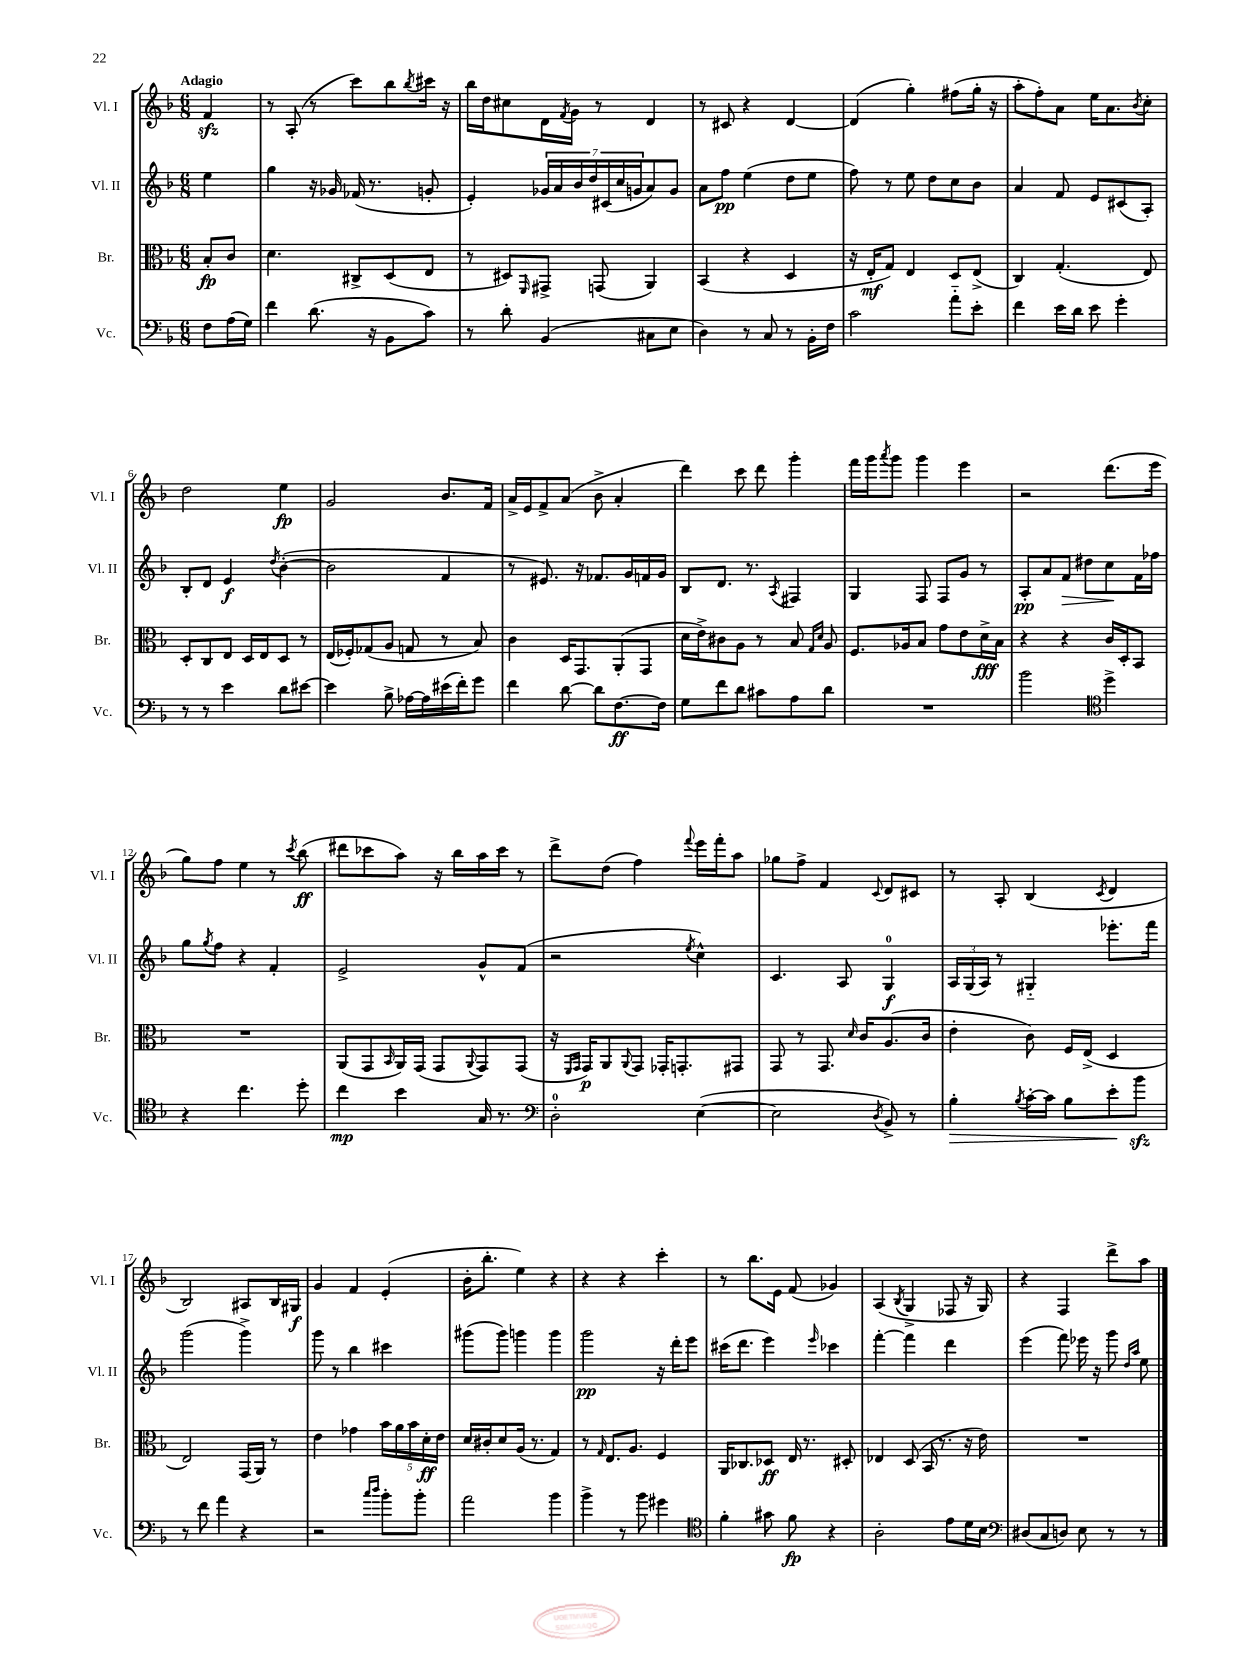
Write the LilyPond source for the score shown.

<<
\new StaffGroup <<
\new Staff = "s0" \with { instrumentName = "Vl. I" shortInstrumentName = "Vl. I" } {
    \clef treble \key f \major \numericTimeSignature \time 6/8 \partial 4 \tempo "Adagio"
    f'4\sfz |
    r8 a8-.( r8 c'''8) bes''8 \acciaccatura { bes''8 } cis'''16 r16 |
    bes''16 d''16 cis''8 d'16 \acciaccatura { f'8 } g'16 r8 d'4 |
    r8 cis'8 r4 d'4~ |
    d'4( g''4-.) fis''8( g''16-. r16 |
    a''8-. f''8-.) a'8 e''16 a'8. \acciaccatura { bes'8 } c''8-. |
    d''2 e''4\fp |
    g'2 bes'8. f'16 |
    a'16-> e'16 f'8-> a'8( bes'8-> a'4-. |
    d'''4) c'''8 d'''8 g'''4-. |
    f'''16 g'''16 \acciaccatura { a'''8 } g'''8 g'''4 e'''4 |
    r2 d'''8.( e'''16 |
    g''8) f''8 e''4 r8 \acciaccatura { c'''8 } bes''8\ff( |
    dis'''8 ces'''8 a''8) r16 bes''16 a''16 ces'''16 r8 |
    d'''8-> d''8( f''4) \appoggiatura { f'''8 } e'''16 f'''16-. a''8 |
    ges''8 f''8-> f'4 \appoggiatura { c'8 } d'8 cis'8 |
    r8 a8-. bes4( \acciaccatura { c'8 } d'4 |
    bes2) ais8 bes16 gis16\f |
    g'4 f'4 e'4-.( |
    bes'16-. bes''8.-. e''4) r4 |
    r4 r4 c'''4-. |
    r8 bes''8. e'16 f'8( ges'4) |
    a4( \acciaccatura { bes8 } g4-> fes8 r16 g16) |
    r4 f4 d'''8-> a''8 \bar "|." |
}
\new Staff = "s1" \with { instrumentName = "Vl. II" shortInstrumentName = "Vl. II" } {
    \clef treble \key f \major \numericTimeSignature \time 6/8 \partial 4
    e''4 |
    g''4 r16 ges'16 fes'16( r8. g'8-. |
    e'4-.) \tuplet 7/4 { ges'16 a'16 bes'16 d''16 cis'16( c''16 g'16 } a'8) g'8 |
    a'8 f''8\pp e''4( d''8 e''8 |
    f''8) r8 e''8 d''8 c''8 bes'8 |
    a'4 f'8 e'8 cis'8( a8-.) |
    bes8-. d'8 e'4\f \acciaccatura { d''8 } bes'4~-.( |
    bes'2 f'4 |
    r8 eis'8.) r16 fes'8. g'16 f'16 g'16 |
    bes8 d'8. r8. \acciaccatura { a8 } fis4 |
    g4 f8 f8 g'8 r8 |
    a8-.\pp a'8 f'8\> dis''8 c''8\! f'16 fes''16 |
    g''8 \acciaccatura { g''8 } f''8 r4 f'4-. |
    e'2-> g'8-^ f'8( |
    r2 \acciaccatura { e''8 } c''4-^) |
    c'4. a8 g4-0\f |
    \tuplet 3/2 { a16 g16( a16) } r8 gis4-_ ees'''8.-. f'''16 |
    g'''2( g'''4->) |
    g'''8 r8 bes''4 cis'''4 |
    gis'''8( gis'''8) g'''4 g'''4 |
    g'''2\pp r16 d'''16-. e'''8 |
    cis'''16( d'''8. e'''4) \grace { e'''16 } ces'''4 |
    f'''4~-. f'''4 d'''4 |
    e'''4( f'''8) ees'''16 r16 g'''8 \grace { d''16 a''16 } e''8 \bar "|." |
}
\new Staff = "s2" \with { instrumentName = "Br." shortInstrumentName = "Br." } {
    \clef alto \key f \major \numericTimeSignature \time 6/8 \partial 4
    bes8-.\fp c'8 |
    d'4. cis8-> d8( e8 |
    r8 dis8) \grace { f,16 } gis,8-> g,8( a,4) |
    bes,4( r4 d4 |
    r16 e16-.\mf g8) e4 d8 e8->( |
    c4) g4.-.( e8) |
    d8-. c8 e8 d16 e16 d8 r8 |
    e16( fes16-.) ges8( a8 g8 r8 bes8) |
    c'4 d16 g,8. a,8-.( g,8 |
    d'16 e'16->) cis'8 a8 r8 bes8 \grace { g16 d'16 } a8 |
    f8. aes16 bes8 g'8 e'8 d'16->\fff bes16 |
    r4 r4 c'16 d16-. bes,8 |
    R2. |
    a,8( g,8 \grace { bes,16 } a,16) g,16( g,8 \appoggiatura { a,8 } g,8) g,8( |
    r16 \grace { f,16 g,16 } g,16\p) a,8 \appoggiatura { a,8 } g,8 ges,16-. g,8.-. gis,8 |
    g,8 r8 g,8. \grace { d'16 } c'16 a8.( c'16 |
    e'4-. c'8) f16 e16->( d4 |
    e2) g,16( a,16) r8 |
    e'4 ges'4 \tuplet 5/4 { bes'16 a'16 bes'16 d'16-.\ff e'16 } |
    d'16 cis'16-. d'8 a16( r8. g4) |
    r8 \grace { g16 } e8. a8. f4 |
    a,16 ces8. des8\ff e16 r8. dis8-. |
    ees4 d8( bes,16 r8. r16 e'16) |
    R2. \bar "|." |
}
\new Staff = "s3" \with { instrumentName = "Vc." shortInstrumentName = "Vc." } {
    \clef bass \key f \major \numericTimeSignature \time 6/8 \partial 4
    f8 a16( g16) |
    f'4 d'8.( r16 bes,8 c'8) |
    r8 d'8-. bes,4( cis8 e8 |
    d4) r8 c8 r8 bes,16-. f16 |
    c'2 a'8-_ e'8-. |
    f'4 e'16 d'16 e'8 g'4-. |
    r8 r8 e'4 d'8 eis'8~ |
    eis'4 bes8-> aes16~ aes16 eis'16( f'16-.) g'8 |
    f'4 d'8~ d'8 f8.~\ff f16 |
    g8 f'8 d'8 cis'8 a8 d'8 |
    R2. |
    bes'2 \clef tenor d''4-> |
    r4 c''4. d''8-. |
    c''4\mp bes'4 g16 r8. |
    \clef bass d2-0-. e4~( |
    e2 \acciaccatura { d8 } bes,8->) r8 |
    bes4-.\> \acciaccatura { bes8 } c'16~-. c'16 bes8 e'8-.\! bes'8\sfz |
    r8 f'8 a'4 r4 |
    r2 \grace { c''16 d''16 } bes'8-. bes'8-. |
    a'2 bes'4 |
    bes'4-> r8 bes'8 gis'4 |
    \clef tenor f'4-. gis'8 f'8\fp r4 |
    a2-. e'8 d'16 bes16 |
    \clef bass dis8( c8 d8) e8 r8 r8 \bar "|." |
}
>>
>>
